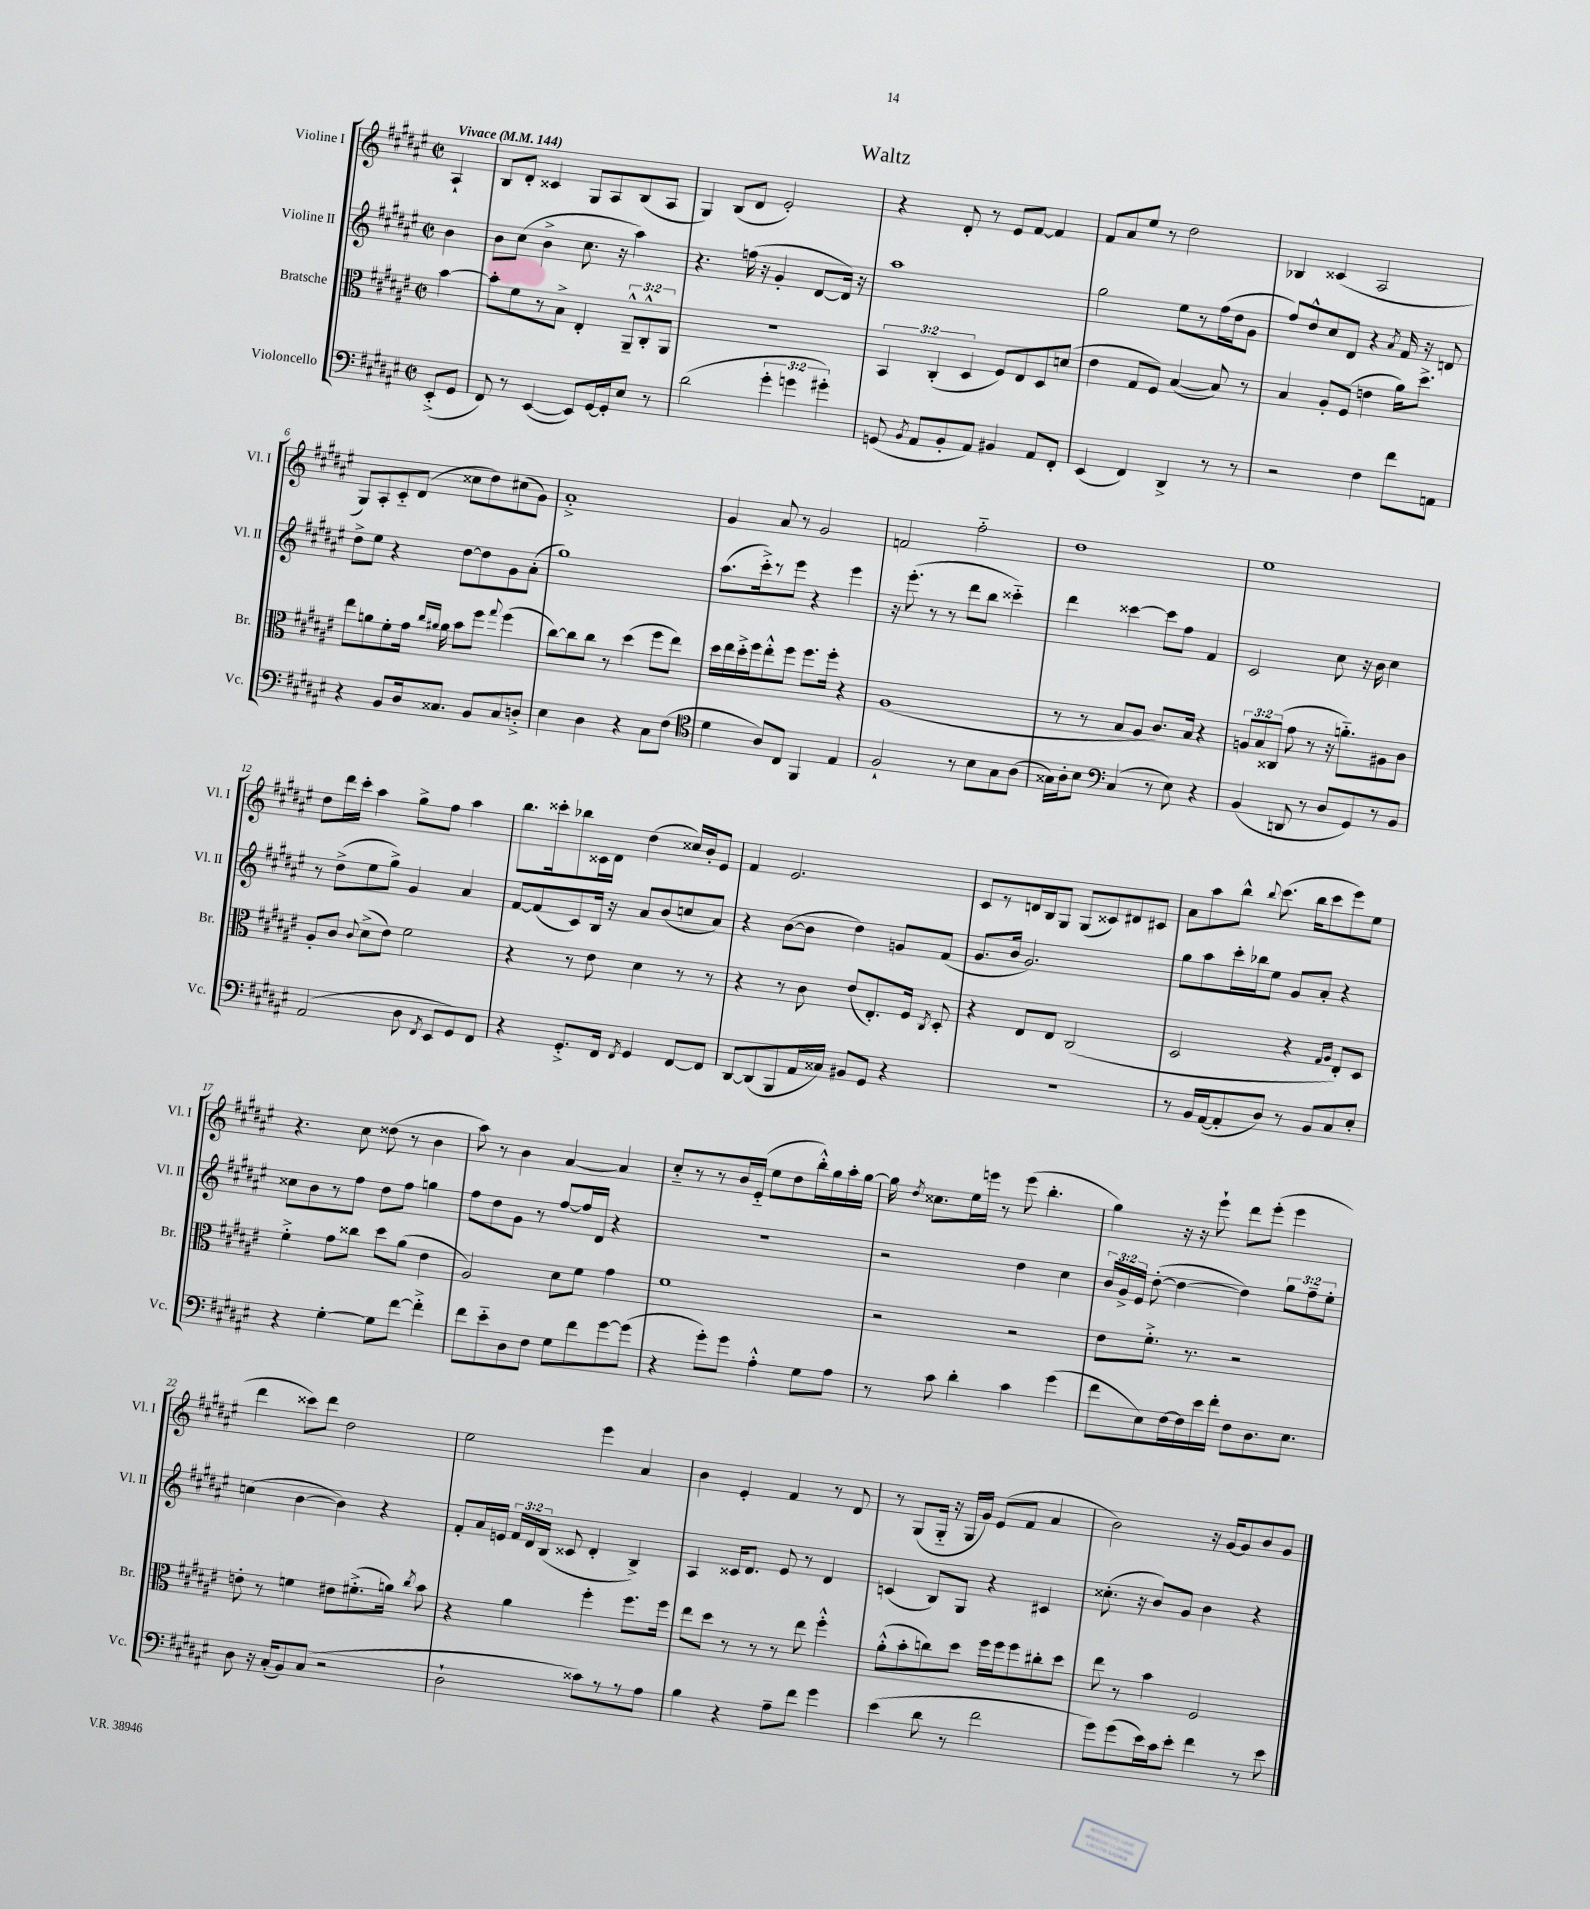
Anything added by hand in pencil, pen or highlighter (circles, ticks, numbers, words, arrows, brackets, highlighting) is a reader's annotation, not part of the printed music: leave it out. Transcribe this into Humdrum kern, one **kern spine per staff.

**kern	**kern	**kern	**kern
*staff4	*staff3	*staff2	*staff1
*clefF4	*clefC3	*clefG2	*clefG2
*k[f#c#g#d#a#e#]	*k[f#c#g#d#a#e#]	*k[f#c#g#d#a#e#]	*k[f#c#g#d#a#e#]
*M2/2	*M2/2	*M2/2	*M2/2
*met(c|)	*met(c|)	*met(c|)	*met(c|)
*MM144	*MM144	*MM144	*MM144
(8EE#'^	[4b	4b	4A#`
8GG#	.	.	.
=	=	=	=
8FF#)	8b']	8b	8B
8r	8f#	(8cc#	8d#'
([4EE#	8r	4b^	4c##
.	8B^	.	.
8EE#])	4E#'	8.cc#	8G#
[16GG#	.	.	8A#
16GG#']	.	16r	.
8E#	12AA#~^^	4aa#)	(8B
.	12C#'^^	.	.
8r	.	.	8A#
.	12AA#	.	.
=	=	=	=
(2d#	1r	4.r	4G#)
.	.	.	(8B
.	.	(16ff	8d#
.	.	16r	.
6g#'	.	4g#'	2e#')
6g	.	.	.
.	.	[8d#	.
6g#')	.	.	.
.	.	16d#])	.
.	.	16r	.
=	=	=	=
(8GG	6BB	1aa#	4r
8qBB	.	.	.
8AA#	.	.	.
.	(6C#'	.	.
8BB'	.	.	8d#'
.	6D#	.	.
8AA#)	.	.	8r
4BB#	8F#)	.	8e#
.	8E#	.	[8f#
8AA#	8D#	.	4f#]
8FF#'	(8d	.	.
=	=	=	=
(4EE#	4e#	2gg#	8f#
.	.	.	8a#
4FF#)	8G#	.	8ee#
.	8F#)	.	8r
4DD#^	([4B	8ee#	2dd#
.	.	8r	.
8r	8B])	(16ff#	.
.	.	16dd#	.
8r	8r	8g#	.
=	=	=	=
2r	4B	8ff#)	4B-
.	.	8dd#^^	.
.	8A#'	8cc#	(4c##
.	(8F#	8d#	.
4F#	4e	4r	2A#
.	.	8qa#	.
8f#	16a#)	16f#	.
.	8.dd#^	16r	.
8AA	.	8d	.
=	=	=	=
4r	8ee#	8dd#^	8G#)
.	8a	8ee#	8A#'
8BB	8f#'	4r	8c#'~
16D#	16g#	.	(8d#
.	16qqcc#	.	.
.	16qqa#	.	.
8.C##	16a#	.	.
.	8b	[8dd#	8cc##
8BB	8ff#	8dd#]	8dd#)
.	8qqgg#	.	.
8C##	(4ff#	8g#	(8cc#
8D'^	.	(8a#'	8g#)
=	=	=	=
4E#	[8cc#)	1gg#)	1a#'^
.	8cc#]	.	.
4D#	8cc#	.	.
.	8r	.	.
4r	(4dd#	.	.
8C#	8ff#	.	.
(8F#	8ee#)	.	.
=	=	=	=
*clefC4	*	*	*
4d#	16dd#	(8.aa#	4g#
.	16ee#	.	.
.	16dd#'^	.	.
.	16ff#	16ccc#'^)	.
8A#)	8ee#'^^	8r	8a#
8C#	8ff#	8eee#	8r
4FF#	8.ff#	4r	2g#
.	16ff#'	.	.
4E#	4r	4eee#	.
=	=	=	=
2F#`	(1A#	16r	2f
.	.	(8.eee#'	.
.	.	8r	.
.	.	8r	.
8r	.	8ddd#	2ff#'~
8B	.	8bb	.
8G#	.	4ccc##'~)	.
(8A#	.	.	.
=	=	=	=
16G##)	8r	4ddd#	1dd#
16A#'	.	.	.
8B	8r	.	.
*clefF4	*	*	*
(4C#	8B	[4ccc##	.
.	8A#	.	.
8r	8.c#)	8ccc##]	.
8E#)	.	8ff#	.
.	16B	.	.
4r	4r	4f#	.
=	=	=	=
(4BB	12A	2c#	1ee#
.	12B	.	.
.	(12C##	.	.
8DD	8g#	.	.
8r	8r	.	.
8D#	16r	8cc#	.
.	8.a'~)	.	.
8GG#)	.	16r	.
.	.	16b	.
8r	8A#	4cc#	.
8BB	8c#	.	.
=	=	=	=
(2AA#	8A#'	8r	8dd#
.	8c#	(8dd#^	16ddd#
.	.	.	16ccc#'
.	8qqc#	.	.
.	(8d#^	8ee#	4aa#
.	8e#)	8gg#^)	.
8D#	2f#	4g#	8gg#^
8qFF#	.	.	.
8EE#	.	.	8ff#
8GG#)	.	4a#	4aa#
8FF#	.	.	.
=	=	=	=
4r	4r	[8f#	8.bb
.	.	(8f#]	.
.	.	.	16ccc##'
8.GG#'^	8r	8c#)	8bb-
.	8e#	16B	16c##
16FF#	.	16r	16d#
8qFF#	.	.	.
4GG#	4d#	8a#	(4dd#
.	.	(8b	.
[8FF#	8r	8cc	16cc##)
.	.	.	16b'
8FF#]	8r	8a#)	8e#
=	=	=	=
[8DD#	4r	4r	4f#
(8DD#]	.	.	.
8BBB	8r	([8b	2.e#
16AA#	8c#	8b]	.
16C##)	.	.	.
8BB#	(8e#	4dd#)	.
8GG#	8.E#')	.	.
4r	.	8g	.
.	16F#	.	.
.	8qC#	.	.
.	8D#'	(8f#	.
=	=	=	=
1r	4r	8.g#	8c#
.	.	.	8r
.	.	16b	.
.	8E#	2.g#)	16d
.	.	.	16B
.	8E#	.	8G#
.	(2C#	.	(8G#
.	.	.	8c##)
.	.	.	8d#
.	.	.	8c#
=	=	=	=
8r	2D#	8gg#	8a#
16BB	.	8aa#	8aa#
([16AA#	.	.	.
8AA#']	.	16ccc#'	8bb^^
.	.	16bb-	.
.	.	.	8qqbb
8D#)	.	8ee#	(8.ccc#
8r	4r	8g#	.
.	.	.	16bb
8BB	.	8a#'	8ccc#
.	16qqG#	.	.
.	16qqA#	.	.
8C#	8E#')	4r	8eee#)
8E#'	8D#	.	8ee#
=	=	=	=
4r	4f#'^	8cc##	4.r
.	.	8b	.
[4G#'	8g#	8r	.
.	8cc##	8ff#	8cc#
8G#]	8dd#	8dd#	(8dd##
[8f#	(8a#	8ff#	8r
4f#'^]	4e#	4gg	4b
=	=	=	=
8f#	2A#)	8ff#	8aa#)
8e#'~	.	8dd#	8r
8D#	.	8g#	4b
8F#	.	8r	.
8G#	8d#	[8ff#	[4a#
8f#	8f#	16ff#]	.
.	.	16d#	.
[8g#	4g#	4r	4a#]
(8g#]	.	.	.
=	=	=	=
4r	1f#	1r	8cc#'~
.	.	.	8r
8g#')	.	.	8r
8g#	.	.	16b
.	.	.	(16e#'~
4A#'^^	.	.	8ee#
.	.	.	8dd#
8G#	.	.	16bb'^^)
.	.	.	16gg#
8A#	.	.	16aa#'
.	.	.	[16gg#
=	=	=	=
8r	2r	2r	16gg#]
.	.	.	8qdd#
.	.	.	8.cc##
8c#	.	.	.
4d#'	.	.	16ee#
.	.	.	16eee
.	.	.	8r
4c#	2r	4dd#	(8eee
.	.	.	4.bb'
(4g#	.	4cc#	.
=	=	=	=
8f#	8e#	24b	4gg#)
.	.	24g#^	.
.	.	24e#	.
8E#)	8.f#'^	([8dd#'	.
[16F#	.	4dd#_	16r
16F#]	8.r	.	16r
16e#	.	.	8eee#`
16f#'	.	.	.
8F#	2r	4dd#])	8ddd#
8.D#	.	.	(8eee#'
.	.	12gg#	4eee#
8.E#	.	.	.
.	.	12ff#~	.
.	.	12ee#'	.
=	=	=	=
8D#	8e'	(4cc	4ddd#
16r	8r	.	.
(16C#'	.	.	.
8BB)	4f	[4b	8ccc##)
(8C#	.	.	8ddd#
2r	8e#	4b])	2dd#
.	(8.f#'^	.	.
.	.	4r	.
.	16a)	.	.
.	8qcc#	.	.
.	8b	.	.
=	=	=	=
2D#`	4r	8f#'	2ee#
.	.	16a#	.
.	.	16e	.
.	4a#	24f#	.
.	.	24d#	.
.	.	(24B	.
.	.	8c##	.
8c##)	4ff#'	4d#'	4eee#
8r	.	.	.
8r	8.ff#	4B^)	4a#
8A#	.	.	.
.	16ff#	.	.
=	=	=	=
4B	8ee#	4A#	4b
.	8dd#	.	.
4r	8r	16c##	4e#'
.	.	8.d#	.
.	8r	.	.
8A#~	8r	8e#	4f#
8f#	8ee#	8r	.
4g#	4ff#'^^	4d#	8r
.	.	.	8d#
=	=	=	=
(4e#	(8a#'^^	(4c	8r
.	8b'	.	(8G#
8d#	8cc)	8B)	16G#'~
.	.	.	16r
8r	8dd#	8G#	16G#
.	.	.	16g#)
2f#	16ff#	4r	(8e#
.	16ff#	.	.
.	8ff#	.	8f#
.	8cc#'	4c#	4a#
.	8dd#	.	.
=	=	=	=
8g#)	8ee#	(8.cc##'	2b)
(8g#	8r	.	.
.	.	16r	.
16e#)	4b	8b)	.
16c#	.	.	.
8e#'	.	8g#	.
4f#	2F#	4b	16r
.	.	.	[16g#
.	.	.	8g#]
8r	.	4r	8b
8e#	.	.	8g#
==	==	==	==
*-	*-	*-	*-
